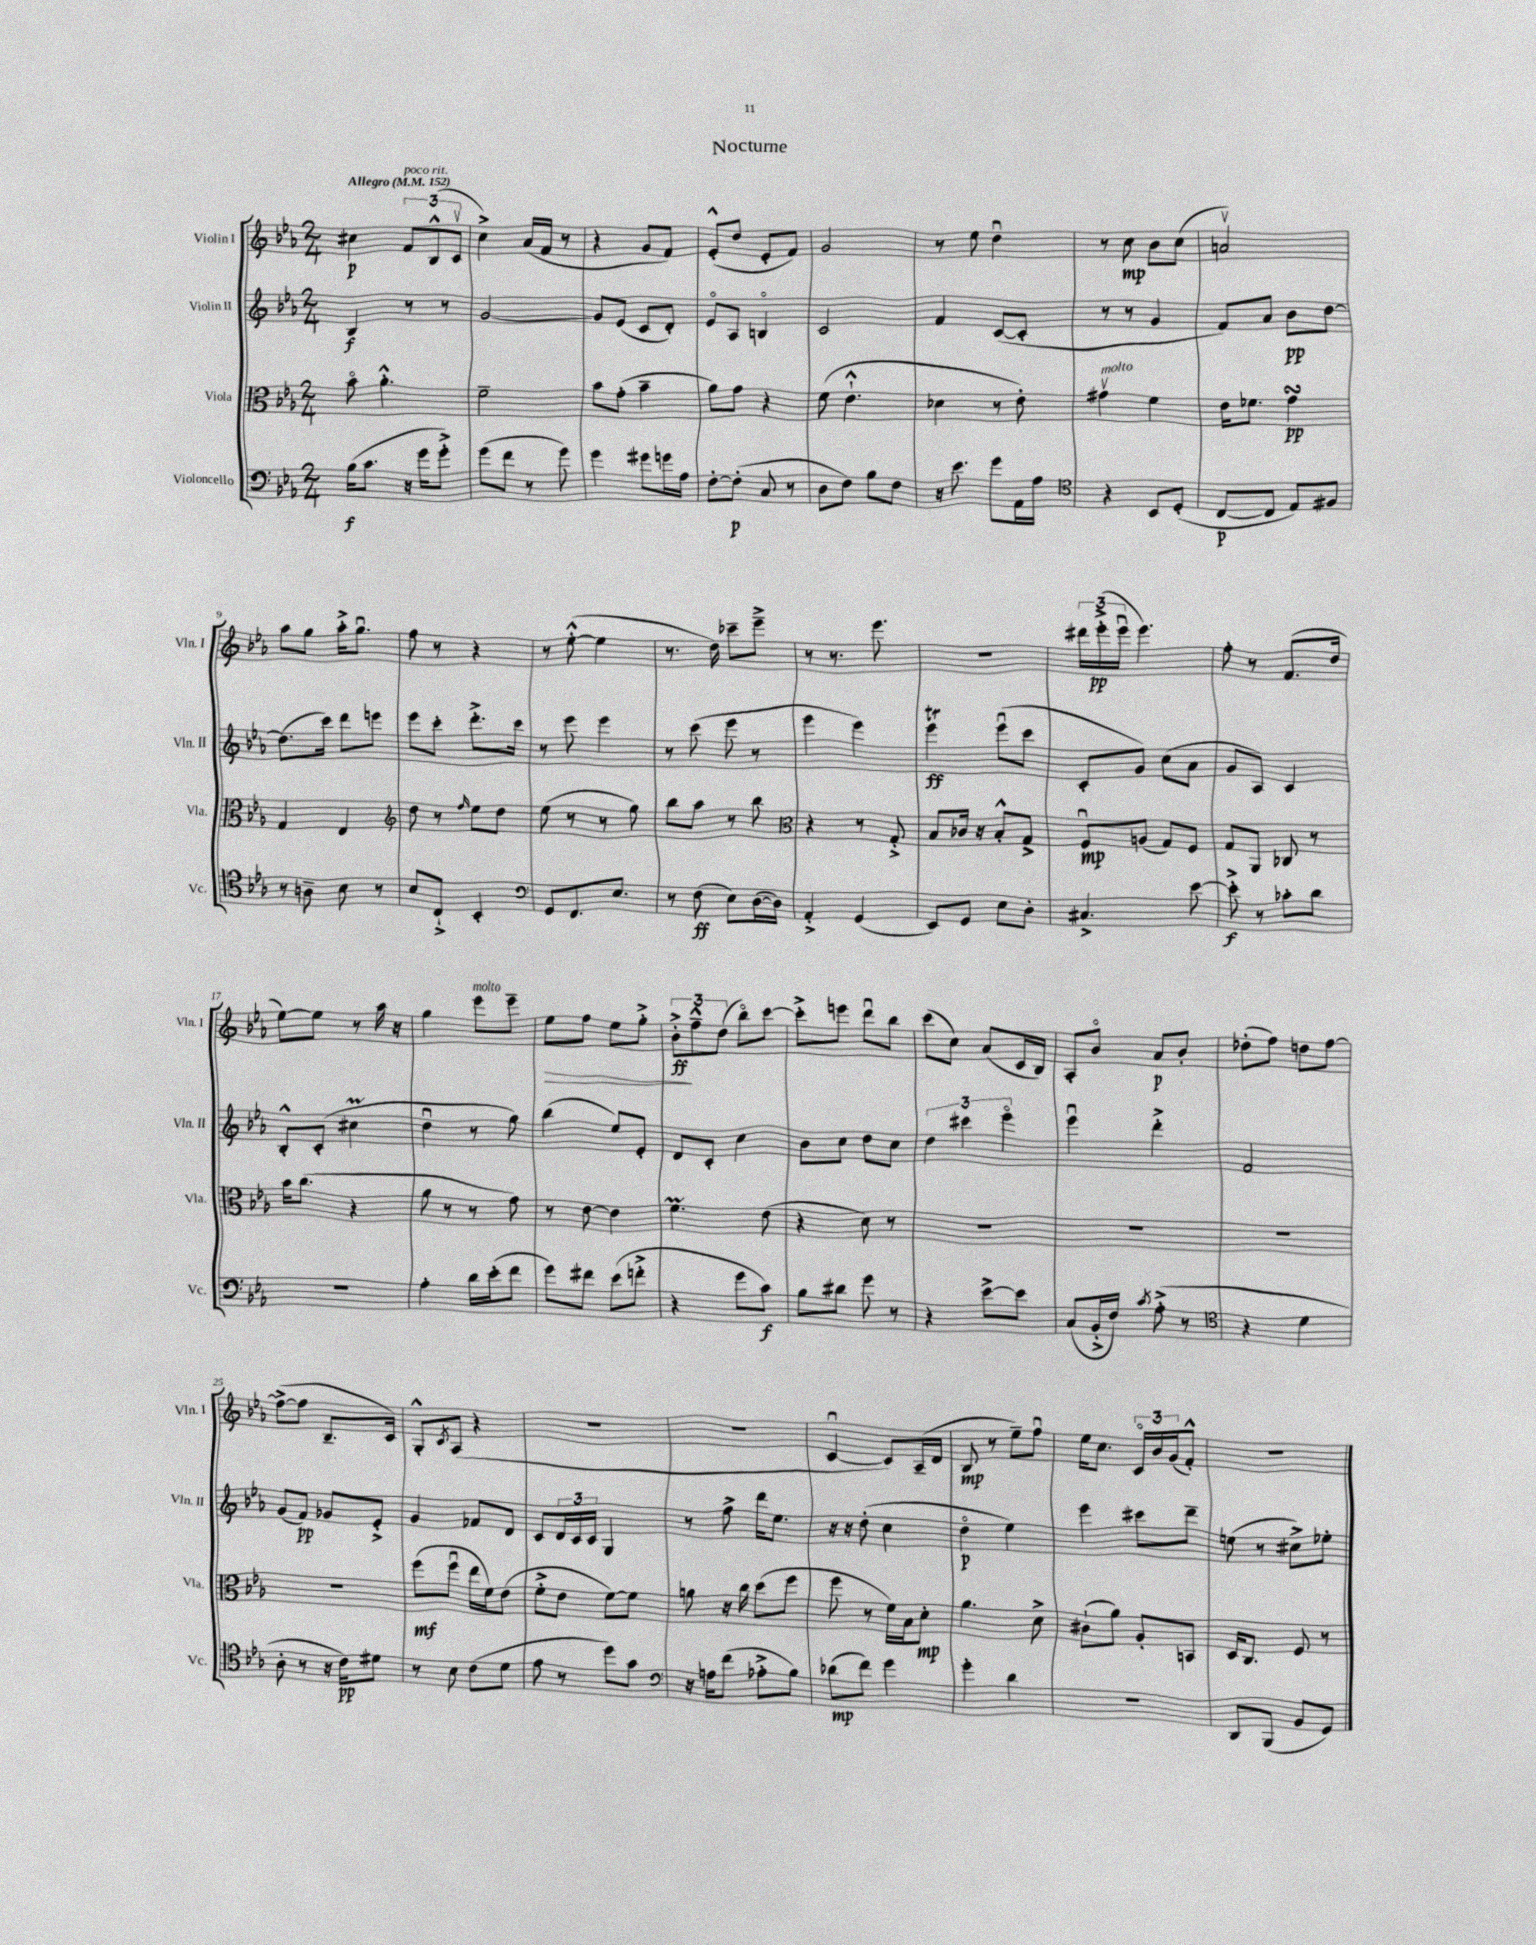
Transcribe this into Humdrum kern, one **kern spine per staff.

**kern	**kern	**kern	**kern
*staff4	*staff3	*staff2	*staff1
*clefF4	*clefC3	*clefG2	*clefG2
*k[b-e-a-]	*k[b-e-a-]	*k[b-e-a-]	*k[b-e-a-]
*M2/4	*M2/4	*M2/4	*M2/4
*MM152	*MM152	*MM152	*MM152
(16B-\LK	8b-o\	4B-/	4cc#\
8.c\J	.	.	.
.	4.a-'^^\	.	.
16r	.	8r	12f/L
16g\LK	.	.	.
.	.	.	(12B-^^/
8g'^\J)	.	8r	.
.	.	.	12cv/J
=	=	=	=
(8g\L	2f~\	[2g/	4cc^\)
8f\J	.	.	.
8r	.	.	(16a-/LL
.	.	.	16f/JJ
8g\)	.	.	8r
=	=	=	=
4g\	8b-\L	8g/]L	4r
.	(8g'\J	(8e-/J	.
8g#\L	4b-~\	8c/L	8g/L
16g\L	.	8d'/J)	8f/J)
16A-\JJ	.	.	.
=	=	=	=
[8F'\L	8a-\L)	8e-o/L	(8e-'^^/L
(8F'\]J	8g\J	8A-/J	8dd/J
8C/	4r	4Bo/	8e-'/L
8r	.	.	8f/J)
=	=	=	=
8D\L	(8f\	2c/	2g/
8F\J)	4.e-`^^\	.	.
8B-\L	.	.	.
8F\J	.	.	.
=	=	=	=
16r	4d-\	4f/	8r
8.e-\	.	.	.
.	.	.	8ee-\
8g\L	8r	([8c/L	4ddu\
16AA-\L	8e-'\)	8c'/]J	.
16A-\JJ	.	.	.
=	=	=	=
*clefC4	*	*	*
4r	4g#v\	8r	8r
.	.	8r	8cc\
8BB-/L	4f\	4g/	8b-\L
(8D'/J	.	.	(8cc\J
=	=	=	=
[8C/L	16e-\LK	8f/L)	2av/)
.	8.f-\J	.	.
8C/]J	.	8a-/J	.
8E-/L)	4g\	8b-\L	.
8F#/J	.	[8dd\J	.
=	=	=	=
8r	4G/	(8.dd\]L	8aa-\L
8A~\	.	.	8gg\J
.	.	16ccc\Jk)	.
8B-\	4E-/	8ddd\L	16aa-'^\LK
.	.	.	8.ggu\J
8r	.	8eee\J	.
=	=	=	=
*	*clefG2	*	*
8B-/L	8dd\	8eee-\L	8ff\
8C`^/J	8r	8ccc'\J	8r
.	16qqff/	.	.
4BB-'/	8ee-\L	8.ddd'^\L	4r
.	8dd\J	.	.
.	.	16ccc\Jk	.
=	=	=	=
*clefF4	*	*	*
8GG/L	(8ee-\	8r	8r
8.FF/	8r	8eee-\	([8ee-'^^\
.	8r	4eee-\	4ee-\]
8.E-/J	.	.	.
.	8gg\)	.	.
=	=	=	=
8r	8bb-\L	8r	8.r
(8F\	8aa-\J	(8ccc\	.
.	.	.	16dd\)
8E-\L)	8r	8eee-\	8ccc-~\L
([16D\L	8bb-\	8r	8eee-~^\J
16D\]JJ)	.	.	.
=	=	=	=
*	*clefC3	*	*
4AA-'^/	4r	4eee-\	8r
.	.	.	8.r
(4GG/	8r	4eee-\)	.
.	.	.	8.eee-\
.	8G'^/	.	.
=	=	=	=
8EE-/L)	8B-/L	4eee-\	2r
8GG/J	16c-/Jk	.	.
.	16r	.	.
8E-\L	8B-'^^/L	(8eee-u\L	.
8D'\J	8G^/J	8ccc\J	.
=	=	=	=
4.C#^/	8Fu/L	8c'/L	24ddd#\LL
.	.	.	(24eee-'^\
.	.	.	24eee-u\JJ
.	(8A/J	8g/J)	4.eee-\)
.	8G/L)	(8cc\L	.
[8e-\	8F/J	8a-\J	.
=	=	=	=
8e-'^\]	8G/L	8g/L	8ff'\
8r	8AA-/J	8A-/J)	8r
8c-'\L	8C-/	4c/	(8.f/L
8d\J	8r	.	.
.	.	.	16dd/Jk
=	=	=	=
2r	16b-\LK	8B-'^^/L	[8ee-\L)
.	(8.cc\J	.	.
.	.	(8c'/J	8ee-\]J
.	4r	4cc#\	8r
.	.	.	16aa-\
.	.	.	16r
=	=	=	=
4A-'\	8a-\	4ddu\	4gg\
.	8r	.	.
16d\LL	8r	8r	8eee-\L
(16e-'\J	.	.	.
8f\J	8g\)	8gg\)	8eee-~\J
=	=	=	=
8g\L)	8r	(4bb-\	8ee-\L
8f#\J	[8e-\	.	8ff\J
(8e-\L	4e-\]	8ee-/L)	8ee-\L
8f'^\J	.	8e-'/J	8gg'^\J
=	=	=	=
4r	4.f\	8d/L	12b-'^\L
.	.	.	12ff~^^\
.	.	8c'/J	.
.	.	.	(12dd\J
8g\L	.	4cc\	8bb-o\L)
8c\J)	(8e-\	.	[8ccc\J
=	=	=	=
8B-\L	4r	8b-\L	8ccc'^\]L
8d#\J	.	8cc\J	8eee\J
8g\	8d\)	8dd\L	8dddu\L
8r	8r	8cc\J	8bb-\J
=	=	=	=
4r	2r	6dd\	(8ccc\L
.	.	.	8cc\J)
.	.	6ccc#\	.
[8e-^\L	.	.	(8a-/L
.	.	6eee-o\	.
8e-\]J	.	.	16c/L
.	.	.	16B-/JJ)
=	=	=	=
(8C/L	2r	4eee-u\	8A-'/L
16BB-'^/L	.	.	8b-o/J
16F/JJ)	.	.	.
8qc/	.	.	.
(8A-'^\	.	4ddd'^\	8a-/L
8r	.	.	8b-'/J
=	=	=	=
*clefC4	*	*	*
4r	2r	2f/	(8dd-'\L
.	.	.	8ff\J)
4d\	.	.	8dd\L
.	.	.	[8ff\J
=	=	=	=
8A-'\	2r	(8g/L	(8ff^\_L
8r	.	8f/J)	8ff\]J
16r	.	8g-/L	8.B-~/L
16c\LK)	.	.	.
8d#\J	.	8e-'^/J	.
.	.	.	16c/Jk)
=	=	=	=
8r	(8ff\L	4g/	8G'^^/L
.	.	.	8qc/
8B-\	8ffu\J	.	(8A-/J
(8c\L	16ee-\LL	8f-/L	4r
.	16f\J)	.	.
8d\J	(8e-\J	8d/J	.
=	=	=	=
8e-\	8f'^\L	8c/L	2r
8r	8e-\J	24d/L	.
.	.	24c/	.
.	.	24c/JJ	.
8dd\L)	[8f\L)	4G/	.
8g\J	8f\]J	.	.
=	=	=	=
*clefF4	*	*	*
16r	8a\	8r	2r
16A\LK	.	.	.
(8f\J	16r	8ff^\	.
.	16cc\	.	.
8A-'^\L	(8dd\L	16ddd\LK	.
.	.	8.ee-\J	.
8B-\J)	8ff\J	.	.
=	=	=	=
(8d-\L	8ff\	16r	[4cu/
.	.	16r	.
8f\J)	8r	(8dd'\	.
4g\	16f\LL)	4cc\	8c/]L)
.	16B-\J	.	.
.	8d'\J	.	(16A-~/L
.	.	.	16d/JJ
=	=	=	=
4g'\	4.a-\	4ddo\	8B-/
.	.	.	8r
4d\	.	4ee-\)	8ee-~\L)
.	8d^\	.	8ffu\J
=	=	=	=
2r	(8c#`\L	4eee-\	16ee-\LK
.	.	.	8.cc\J
.	8a-\J)	.	.
.	8A-'/L	8ccc#\L	24co/LL
.	.	.	24b-/
.	.	.	(24g/J
.	8BB/J	8ddd~\J	8f'^^/J)
=	=	=	=
8DD/L	16D/LK	(8ee\	2r
.	8.C/J	.	.
(8BBB-/J	.	8r	.
8BB-/L	8F/	8cc#^\L)	.
8GG/J)	8r	8ee-'\J	.
==	==	==	==
*-	*-	*-	*-
